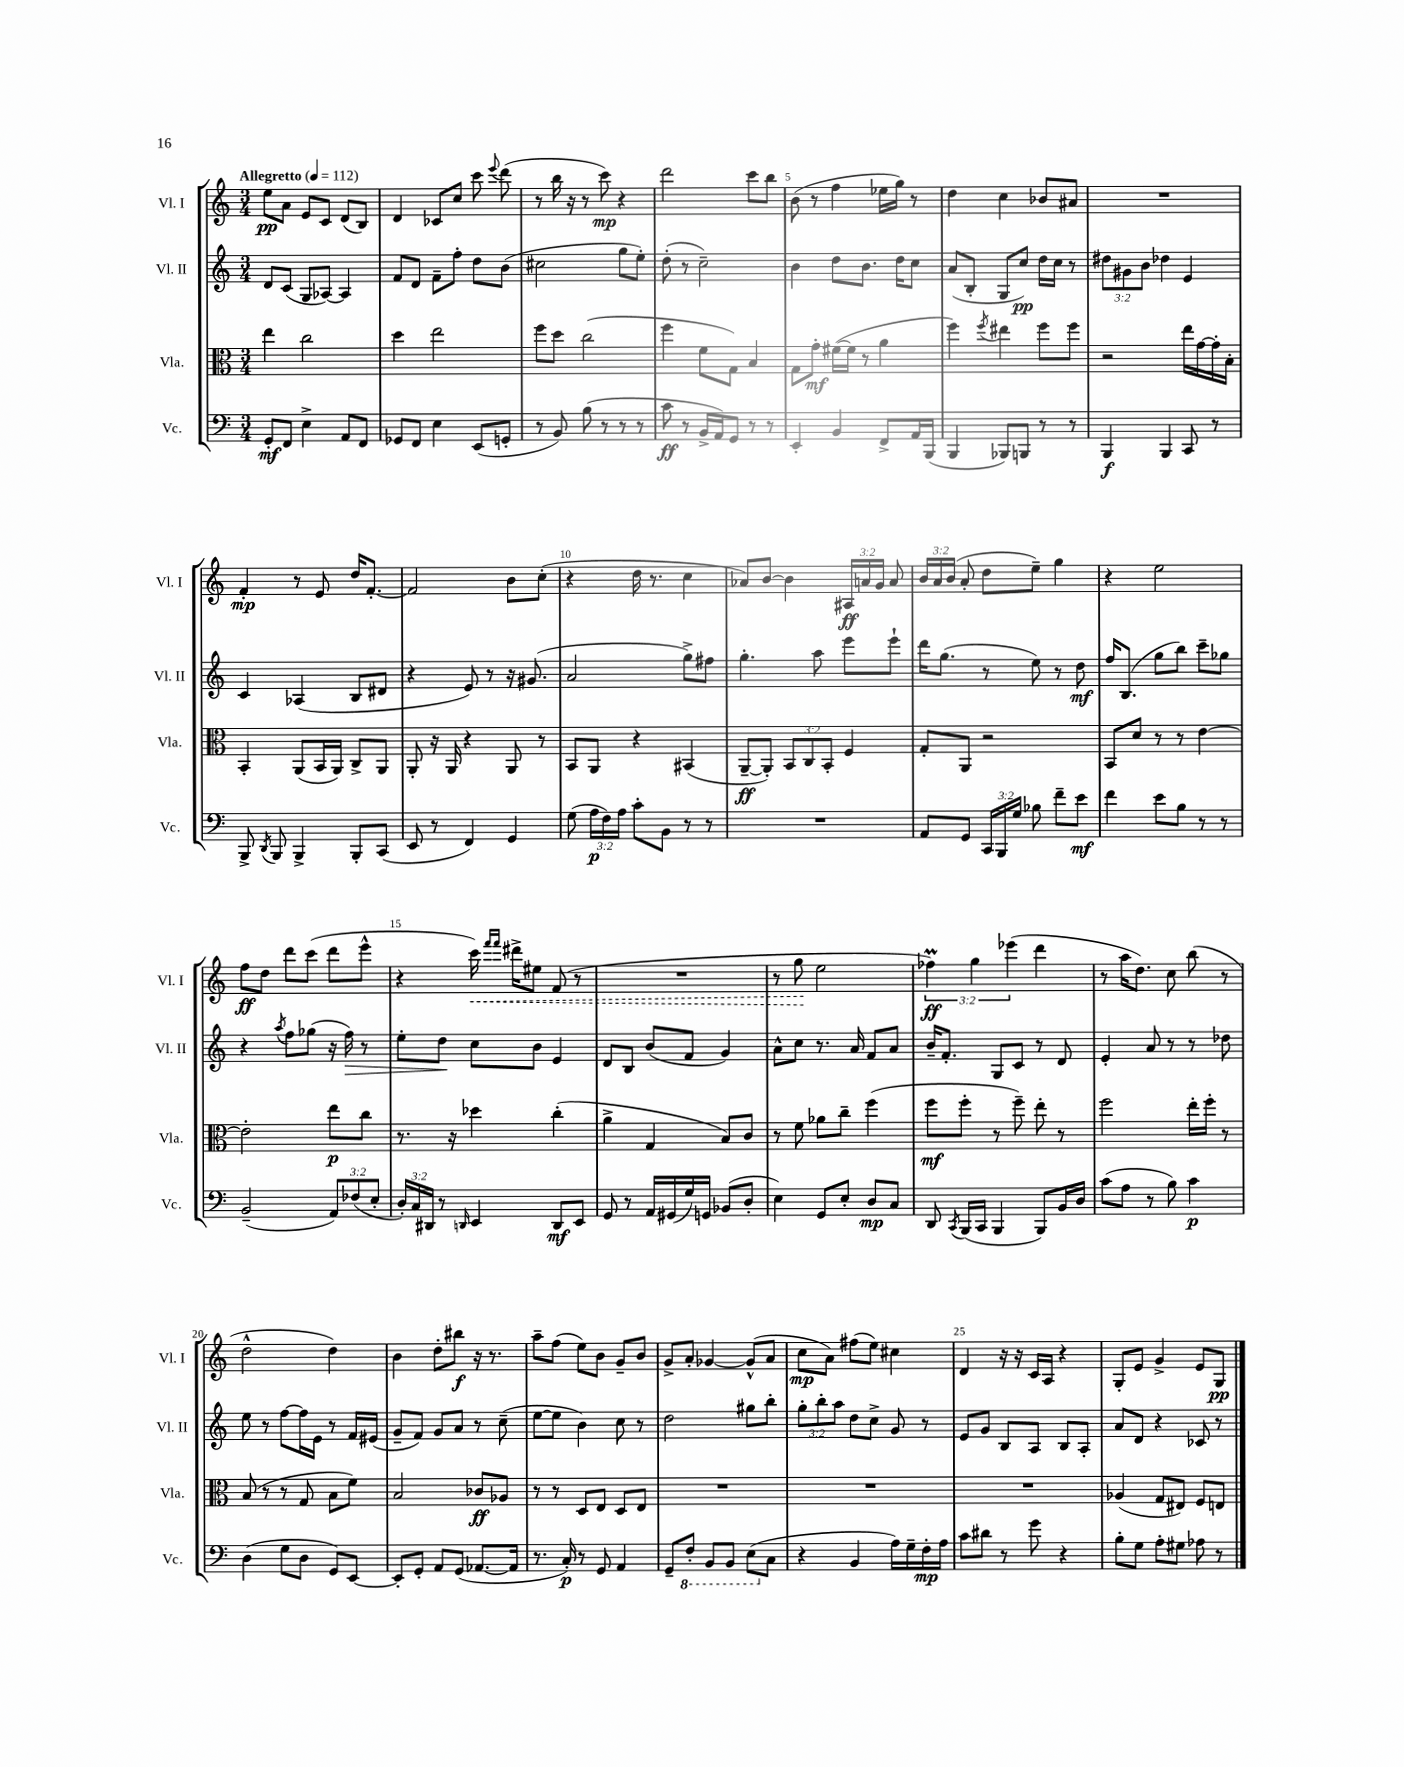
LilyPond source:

<<
\new StaffGroup <<
\new Staff = "s0" \with { instrumentName = "Vl. I" shortInstrumentName = "Vl. I" } {
    \clef treble \key c \major \numericTimeSignature \time 3/4 \override Staff.TupletNumber.text = #tuplet-number::calc-fraction-text \tempo "Allegretto" 4 = 112
    \autoBeamOff e''8[\pp a'8] e'8[ c'8] d'8[( b8]) |
    d'4 ces'8[ c''8] c'''8 \appoggiatura { e'''8 } d'''8( |
    r8 b''16 r16 r8 c'''8\mp) r4 |
    d'''2 c'''8[ b''8] |
    b'8( r8 f''4 ees''16[ g''16]) r8 |
    d''4 c''4 bes'8[ ais'8] |
    R2. |
    f'4-.\mp r8 e'8 d''16[ f'8.]~-. |
    f'2 b'8[ c''8]-.( |
    r4 d''16 r8. c''4 |
    aes'8[) b'8]~ b'4 \tuplet 3/2 { ais16[\ff a'16 g'16] } a'8 |
    \tuplet 3/2 { b'16[ a'16 b'16]( } a'8-. d''8[ e''8]--) g''4 |
    r4 e''2 |
    f''8[\ff d''8] d'''8[ c'''8]( d'''8[ e'''8]-^ |
    r4 \once \override Hairpin.style = #'dashed-line c'''16\<) \grace { f'''16[ f'''16] } dis'''16[-> eis''8] f'8( r8 |
    R2. |
    r8 g''8\! e''2 |
    \tuplet 3/2 { fes''4\prall\ff) g''4 ees'''4( } d'''4 |
    r8 a''16[ d''8.]) c''8 b''8( r8 |
    d''2-^ d''4) |
    b'4 d''8[-. bis''8]\f r16 r8. |
    a''8[-- f''8]( e''8[) b'8] g'8[-- b'8] |
    g'8[-> a'8]-. ges'4~ ges'8[-^( a'8] |
    c''8[\mp a'8]) fis''8[( e''8]) cis''4 |
    d'4 r16 r16 c'16[ a16] r4 |
    g8[-. e'8] g'4-> e'8[ g8]\pp \bar "|." |
}
\new Staff = "s1" \with { instrumentName = "Vl. II" shortInstrumentName = "Vl. II" } {
    \clef treble \key c \major \numericTimeSignature \time 3/4 \override Staff.TupletNumber.text = #tuplet-number::calc-fraction-text
    \autoBeamOff d'8[ c'8]( g8[ aes8]~) aes4 |
    f'8[ d'8] f'8[-- f''8]-. d''8[ b'8]( |
    cis''2 g''8[ e''8]-.) |
    d''8-.( r8 c''2--) |
    b'4 d''8[ b'8.] d''16[ c''8] |
    a'8[( b8]-. g8[ c''8]\pp) d''16[ c''16] r8 |
    \tuplet 3/2 { dis''8[ gis'8 b'8] } des''4 e'4 |
    c'4 aes4( b8[ dis'8] |
    r4 e'8) r8 r16 gis'8.( |
    a'2 g''8[->) fis''8] |
    g''4.-. a''8 e'''8[ e'''8]-! |
    d'''16[ g''8.]( r8 e''8) r8 d''8\mf |
    f''16[ b8.]( g''8[ b''8]) c'''8[-- ges''8] |
    r4 \acciaccatura { a''8 } f''8[ ges''8]( r16 f''16\>) r8 |
    e''8[-. d''8]\! c''8[ b'8] e'4 |
    d'8[ b8] b'8[( f'8] g'4) |
    a'8[-^ c''8] r8. a'16 f'8[ a'8] |
    b'16[-- f'8.]-. g8[ c'8] r8 d'8 |
    e'4-. a'8 r8 r8 des''8 |
    e''8 r8 f''8[~ f''16 e'16] r8 f'16[ eis'16]( |
    g'8[-- f'8]) g'8[ a'8] r8 c''8--( |
    e''8[~ e''8] b'4) c''8 r8 |
    d''2 gis''8[ b''8]-. |
    \tuplet 3/2 { g''8[-. b''8-. a''8] } d''8[ c''8]-> g'8 r8 |
    e'8[ g'8] b8[ a8] b8[ a8]-. |
    a'8[ d'8] r4 ces'8 r8 \bar "|." |
}
\new Staff = "s2" \with { instrumentName = "Vla." shortInstrumentName = "Vla." } {
    \clef alto \key c \major \numericTimeSignature \time 3/4 \override Staff.TupletNumber.text = #tuplet-number::calc-fraction-text
    \autoBeamOff e''4 c''2 |
    d''4 e''2 |
    f''8[ d''8] c''2( |
    f''4 f'8[ g8]) b4 |
    g8[ g'8]-.\mf fis'16[~( fis'16] r8 a'4 |
    f''4) \acciaccatura { f''8 } eis''4 f''8[ f''8] |
    r2 e''16[ g'16~ g'16-. b16]-. |
    b,4-. a,8[( b,16 a,16]) c8[-> a,8] |
    a,8-. r16 a,16 r4 a,8 r8 |
    b,8[ a,8] r4 bis,4( |
    a,8[~--\ff a,8]-.) \tuplet 3/2 { b,8[ c8 b,8]-. } f4 |
    g8[-. a,8] r2 |
    b,8[ d'8] r8 r8 e'4~ |
    e'2-. e''8[\p c''8] |
    r8. r16 des''4 c''4-.( |
    a'4-> g4 b8[) c'8] |
    r8 f'8 aes'8[ c''8]-- f''4( |
    f''8[\mf f''8]-. r8 f''8--) e''8-. r8 |
    f''2 e''16[-. f''16]-. r8 |
    b8( r8 r8 g8 b8[ f'8]) |
    b2 ces'8[\ff aes8] |
    r8 r8 d8[ e8] d8[ e8] |
    R2. |
    R2. |
    R2. |
    aes4( g8[ eis8]) f8[ e8] \bar "|." |
}
\new Staff = "s3" \with { instrumentName = "Vc." shortInstrumentName = "Vc." } {
    \clef bass \key c \major \numericTimeSignature \time 3/4 \override Staff.TupletNumber.text = #tuplet-number::calc-fraction-text
    \autoBeamOff g,8[-.\mf f,8] e4-> a,8[ f,8] |
    ges,8[ f,8] e4 e,8[( g,8]-. |
    r8 b,8) b8( r8 r8 r8 |
    c'8\ff r8 b,16[-> a,16) g,8] r8 r8 |
    e,4-. b,4 f,8[-> a,16 b,,16]( |
    b,,4 bes,,8[) b,,8] r8 r8 |
    b,,4\f b,,4 c,8 r8 |
    b,,8-> \acciaccatura { d,8 } b,,8 b,,4-> b,,8[-. c,8]( |
    e,8 r8 f,4) g,4 |
    g8( \tuplet 3/2 { a16[\p f16) a16] } c'8[-. b,8] r8 r8 |
    R2. |
    a,8[ g,8] \tuplet 3/2 { c,16[ b,,16 g16] } bes8 f'8[-- e'8]\mf |
    f'4 e'8[ b8] r8 r8 |
    b,2--( \tuplet 3/2 { a,8[) fes8( e8]-. } |
    \tuplet 3/2 { d16[-.) c16 dis,16] } r8 \grace { d,16 } e,4 d,8[\mf e,8] |
    g,8 r8 a,16[ gis,16( g16) g,16] bes,8[( d8]-. |
    e4) g,8[ e8]-. d8[\mp c8] |
    d,8 \acciaccatura { c,8 } b,,16[( c,16] b,,4 b,,8[) b,16 d16] |
    c'8[( a8] r8 b8) c'4\p |
    d4( g8[ d8] g,8[) e,8]~ |
    e,8[-. g,8]-. a,8[ g,8]( aes,8.[~ aes,16] |
    r8. c16-.\p) r8 g,8 a,4 |
    g,8[-- \ottava #-1 f,8]-. b,,8[ b,,8] e,8[( \ottava #0 c8] |
    r4 b,4 a16[) g16-- f16-.\mp a16] |
    c'8[ dis'8] r8 g'8 r4 |
    b8[-. g8] a8[-. gis8] aes8 r8 \bar "|." |
}
>>
>>
\layout { \context { \Score \override BarNumber.break-visibility = ##(#f #t #t) barNumberVisibility = #(every-nth-bar-number-visible 5) } }
